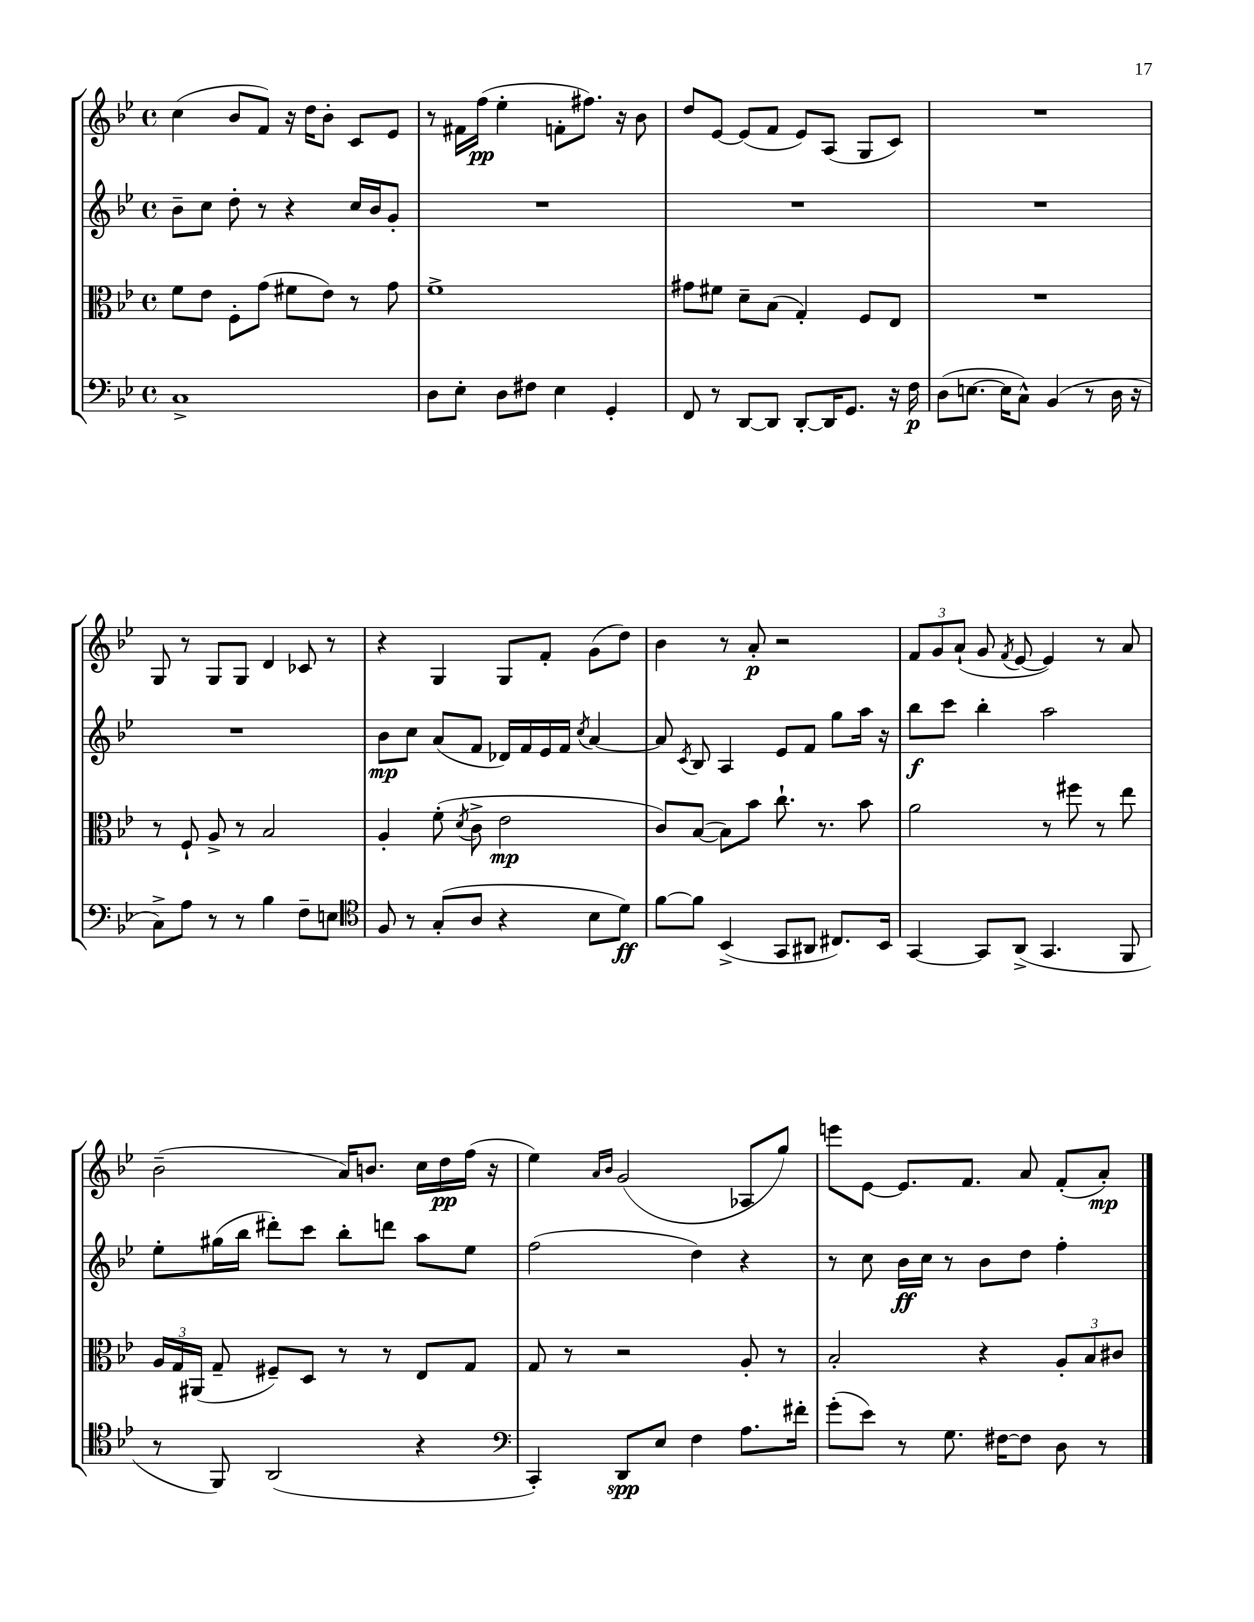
<<
\new StaffGroup <<
\new Staff = "s0" {
    \clef treble \key bes \major \defaultTimeSignature \time 4/4
    \autoBeamOff c''4( bes'8[ f'8]) r16 d''16[ bes'8]-. c'8[ ees'8] |
    r8 fis'16[ f''16]\pp( ees''4-. f'8[-. fis''8.]) r16 bes'8 |
    d''8[ ees'8]~ ees'8[( f'8] ees'8[) a8]( g8[ c'8]) |
    R1 |
    g8 r8 g8[ g8] d'4 ces'8 r8 |
    r4 g4 g8[ f'8]-. g'8[( d''8]) |
    bes'4 r8 a'8-.\p r2 |
    \tuplet 3/2 { f'8[ g'8 a'8]-!( } g'8 \acciaccatura { f'8 } ees'8~ ees'4) r8 a'8 |
    bes'2--( a'16[) b'8.] c''16[ d''16\pp f''16]( r16 |
    ees''4) \grace { a'16[ bes'16] } g'2( aes8[ g''8]) |
    e'''8[ ees'8]~ ees'8.[ f'8.] a'8 f'8[-.( a'8]-.\mp) \bar "|." |
}
\new Staff = "s1" {
    \clef treble \key bes \major \defaultTimeSignature \time 4/4
    \autoBeamOff bes'8[-- c''8] d''8-. r8 r4 c''16[ bes'16 g'8]-. |
    R1 |
    R1 |
    R1 |
    R1 |
    bes'8[\mp c''8] a'8[( f'8] des'16[) f'16 ees'16 f'16] \acciaccatura { c''8 } a'4~ |
    a'8 \acciaccatura { c'8 } bes8 a4 ees'8[ f'8] g''8[ a''16] r16 |
    bes''8[\f c'''8] bes''4-. a''2 |
    ees''8[-. gis''16( bes''16] dis'''8[-.) c'''8] bes''8[-. d'''8] a''8[ ees''8] |
    f''2( d''4) r4 |
    r8 c''8 bes'16[\ff c''16] r8 bes'8[ d''8] f''4-. \bar "|." |
}
\new Staff = "s2" {
    \clef alto \key bes \major \defaultTimeSignature \time 4/4
    \autoBeamOff f'8[ ees'8] f8[-. g'8]( fis'8[ ees'8]) r8 g'8 |
    f'1-> |
    gis'8[ fis'8] d'8[-- bes8]( g4-.) f8[ ees8] |
    R1 |
    r8 f8-! a8-> r8 bes2 |
    a4-. f'8-.( \acciaccatura { d'8 } c'8-> ees'2\mp |
    c'8[) bes8]~( bes8[) bes'8] c''8.-! r8. bes'8 |
    a'2 r8 fis''8 r8 ees''8 |
    \tuplet 3/2 { a16[ g16 ais,16]( } g8-- fis8[--) d8] r8 r8 ees8[ g8] |
    g8 r8 r2 a8-. r8 |
    bes2-. r4 \tuplet 3/2 { a8[-. bes8 cis'8] } \bar "|." |
}
\new Staff = "s3" {
    \clef bass \key bes \major \defaultTimeSignature \time 4/4
    \autoBeamOff c1-> |
    d8[ ees8]-. d8[ fis8] ees4 g,4-. |
    f,8 r8 d,8[~ d,8] d,8[~-. d,16 g,8.] r16 f16\p |
    d8[( e8.]~ e16[ c8]-^) bes,4( r8 d16 r16 |
    c8[->) a8] r8 r8 bes4 f8[-- e8] |
    \clef tenor f8 r8 g8[-.( a8] r4 bes8[ d'8]\ff) |
    f'8[~ f'8] bes,4->( g,8[ ais,8] cis8.[) bes,16] |
    g,4~ g,8[ a,8]->( g,4. f,8 |
    r8 f,8) a,2( r4 |
    \clef bass c,4-.) d,8[\spp ees8] f4 a8.[ fis'16]-. |
    g'8[-.( ees'8]) r8 g8. fis16[~ fis8] d8 r8 \bar "|." |
}
>>
>>
\layout { \context { \Score \remove "Bar_number_engraver" } }
